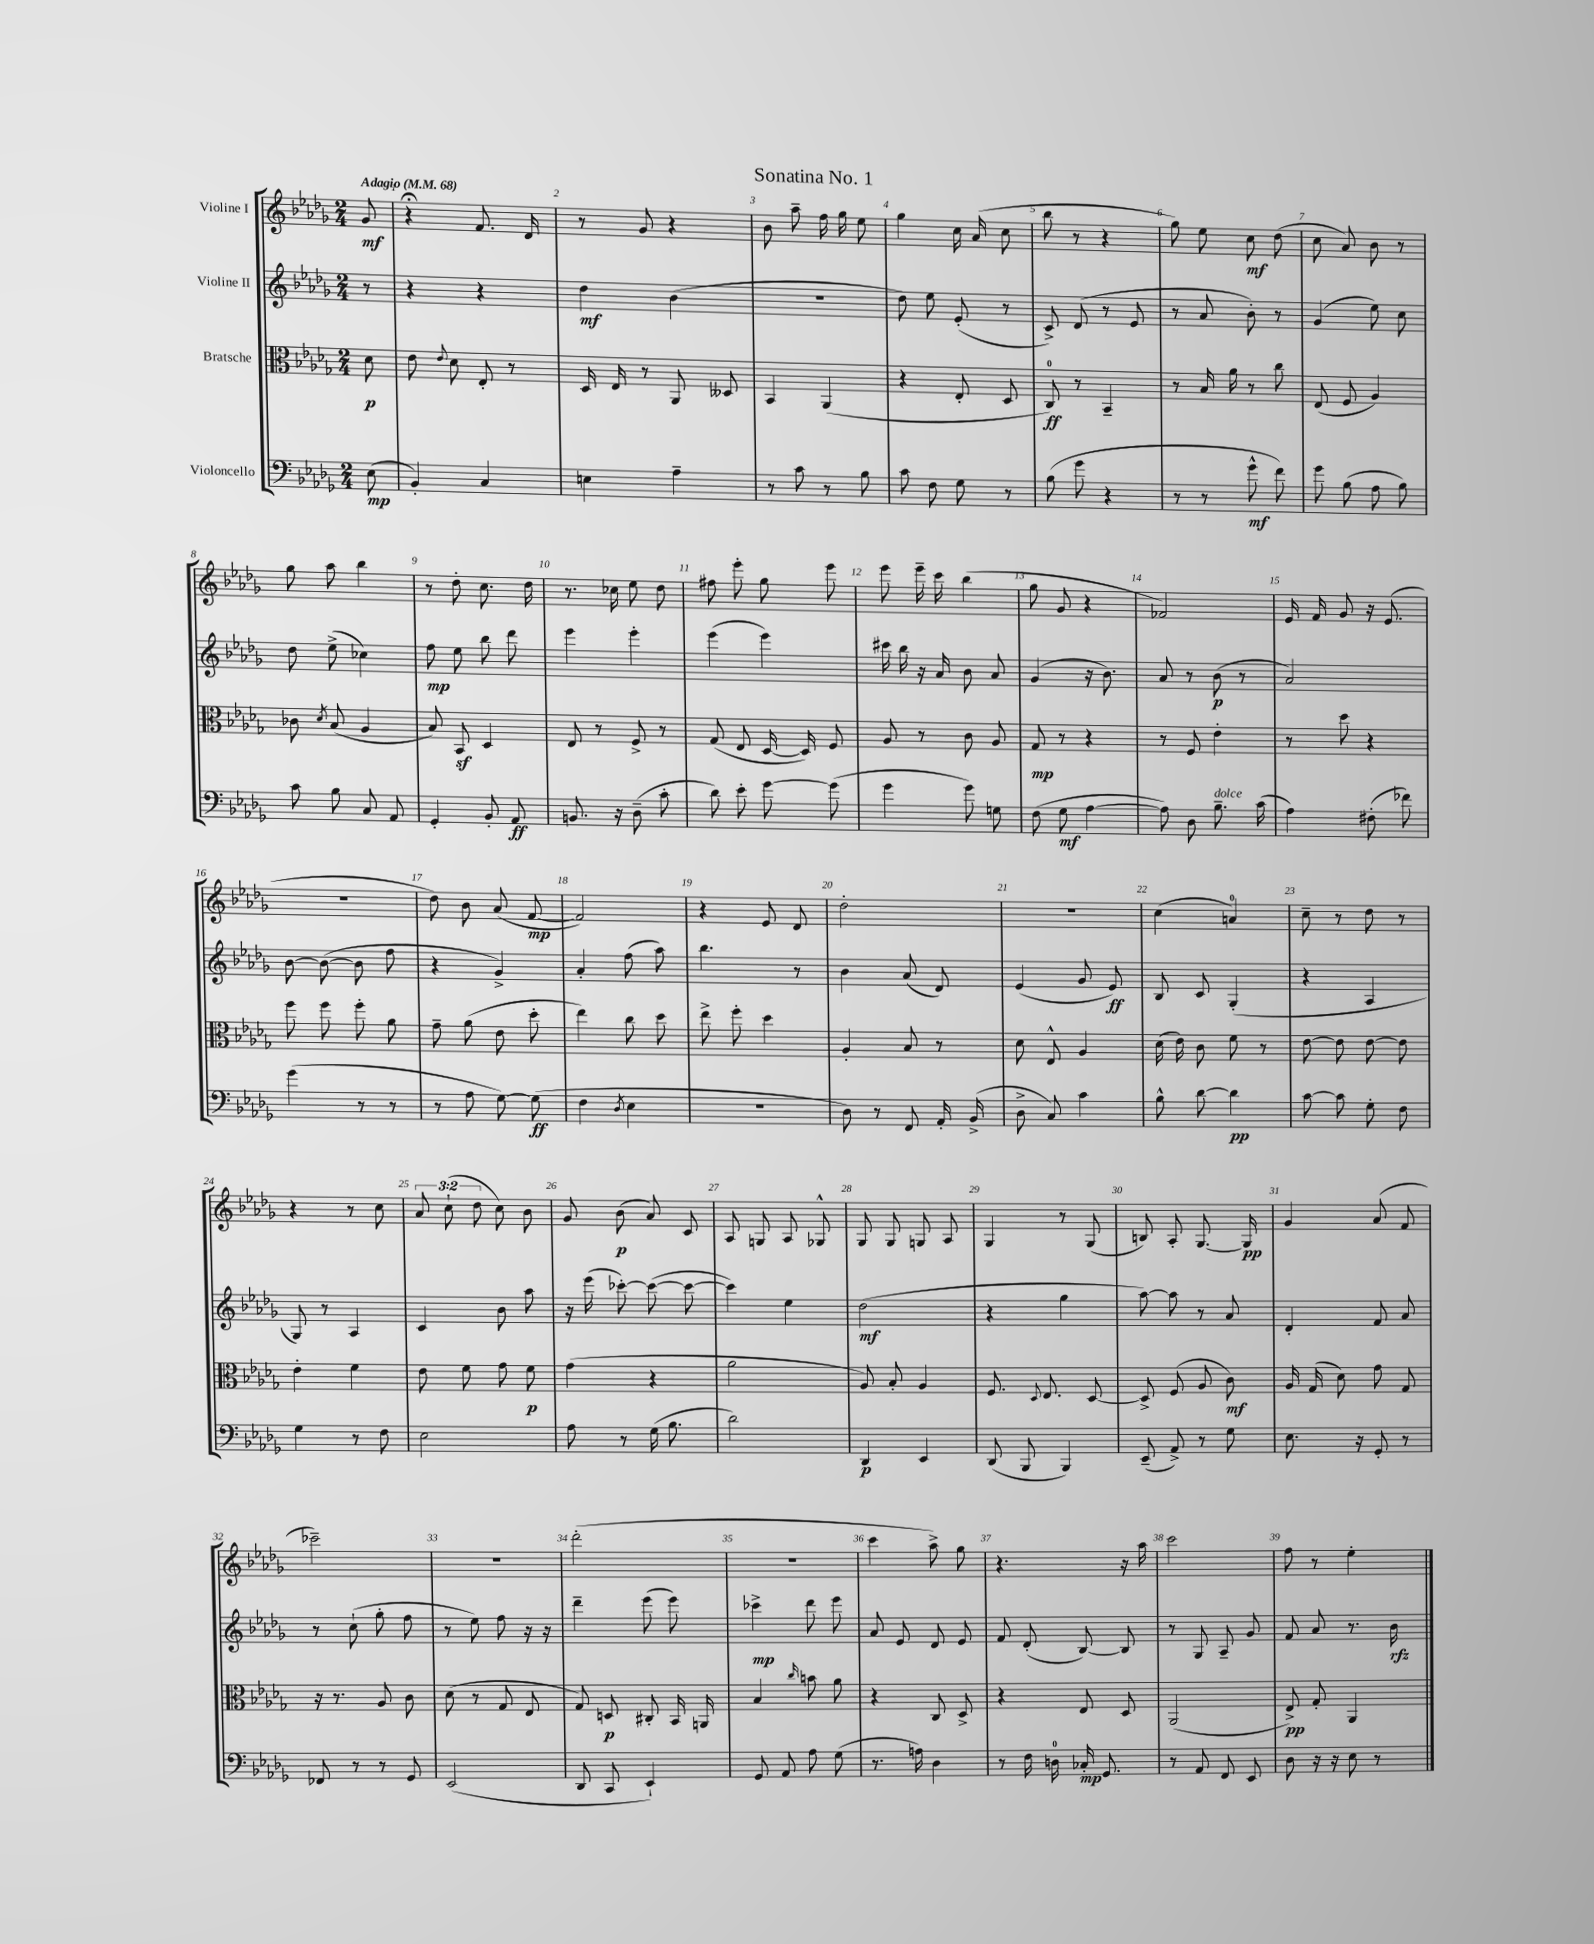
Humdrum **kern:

**kern	**dynam	**kern	**dynam	**kern	**dynam	**kern	**dynam
*part4	*part4	*part3	*part3	*part2	*part2	*part1	*part1
*staff4	*staff4	*staff3	*staff3	*staff2	*staff2	*staff1	*staff1
*I"Violoncello	*	*I"Bratsche	*	*I"Violine II	*	*I"Violine I	*
*clefF4	*	*clefC3	*	*clefG2	*	*clefG2	*
*k[b-e-a-d-g-]	*	*k[b-e-a-d-g-]	*	*k[b-e-a-d-g-]	*	*k[b-e-a-d-g-]	*
*M2/4	*	*M2/4	*	*M2/4	*	*M2/4	*
*MM68	*	*MM68	*	*MM68	*	*MM68	*
=	=	=	=	=	=	=	=
!	!	!	!	!	!	!LO:TX:a:B:t=Adagio	!
(8E-\	mp	8d-\	p	8r	.	8g-/	mf
=1	=1	=1	=1	=1	=1	=1	=1
4BB-'/)	.	8e-\	.	4r	.	4r;<	.
.	.	8qqe-/	.	.	.	.	.
.	.	8d-\	.	.	.	.	.
4C/	.	8E-'/	.	4r	.	8.f/	.
.	.	8r	.	.	.	.	.
.	.	.	.	.	.	16d-/	.
=2	=2	=2	=2	=2	=2	=2	=2
4En\	.	16D-/	.	4dd-\	mf	8r	.
.	.	16E-/	.	.	.	.	.
.	.	8r	.	.	.	8g-/	.
4A-~\	.	8AA-/	.	(4b-\	.	4r	.
.	.	8D--X/	.	.	.	.	.
=3	=3	=3	=3	=3	=3	=3	=3
8r	.	4BB-/	.	2r	.	8b-\	.
8c\	.	.	.	.	.	8aa-~\	.
8r	.	(4AA-/	.	.	.	16ff\	.
.	.	.	.	.	.	16gg-\	.
8B-\	.	.	.	.	.	8ee-\	.
=4	=4	=4	=4	=4	=4	=4	=4
8c\	.	4r	.	8dd-\)	.	4gg-\	.
8F\	.	.	.	8ee-\	.	.	.
8G-\	.	8E-'/	.	(8e-'/	.	16cc\	.
.	.	.	.	.	.	(16a-/	.
8r	.	8D-/	.	8r	.	8cc\	.
=5	=5	=5	=5	=5	=5	=5	=5
(8B-\	.	8C/)	ff	8c^/)	.	8bb-\	.
8g-\	.	8r	.	(8d-/	.	8r	.
4r	.	4BB-~/	.	8r	.	4r	.
.	.	.	.	8e-/	.	.	.
=6	=6	=6	=6	=6	=6	=6	=6
8r	.	8r	.	8r	.	8gg-\)	.
8r	.	16B-/	.	8a-/	.	8ee-\	.
.	.	16a-\	.	.	.	.	.
8g-^^\	mf	8r	.	8b-'\)	.	8cc\	mf
8f\)	.	8cc\	.	8r	.	(8dd-\	.
=7	=7	=7	=7	=7	=7	=7	=7
8g-\	.	(8E-/	.	(4g-/	.	8cc\	.
(8B-\	.	8F/	.	.	.	8a-/)	.
8A-\	.	4A-/)	.	8ee-\)	.	8b-\	.
8B-\)	.	.	.	8cc\	.	8r	.
!!LO:LB:g=z
=8	=8	=8	=8	=8	=8	=8	=8
8c\	.	8c-X\	.	8dd-\	.	8gg-\	.
.	.	8qd-/	.	.	.	.	.
8B-\	.	(8B-/	.	(8ee-^\	.	8aa-\	.
8C/	.	4A-/	.	4cc-X\)	.	4bb-\	.
8AA-/	.	.	.	.	.	.	.
=9	=9	=9	=9	=9	=9	=9	=9
4GG-'/	.	8B-/)	.	8ff\	mp	8r	.
.	.	8BB-z/	.	8ee-\	.	8dd-'\	.
8BB-'/	.	4D-/	.	8bb-\	.	8.cc\	.
8AA-/	ff	.	.	8ddd-\	.	.	.
.	.	.	.	.	.	16dd-\	.
=10	=10	=10	=10	=10	=10	=10	=10
8.BBn/	.	8E-/	.	4eee-\	.	8.r	.
.	.	8r	.	.	.	.	.
16r	.	.	.	.	.	16cc-X\	.
(8D-~\	.	8F^/	.	4eee-'\	.	8ee-\	.
8c'\	.	8r	.	.	.	8dd-\	.
=11	=11	=11	=11	=11	=11	=11	=11
8d-\)	.	(8G-/	.	(4eee-\	.	8ff#X\	.
8e-'\	.	8E-/	.	.	.	8eee-'\	.
[8g-\	.	[16D-/	.	4eee-\)	.	8gg-\	.
.	.	16D-/])	.	.	.	.	.
(8g-\]	.	8F/	.	.	.	8eee-\	.
=12	=12	=12	=12	=12	=12	=12	=12
4g-\	.	8A-/	.	16ccc#X\	.	8eee-\	.
.	.	.	.	16bb-\	.	.	.
.	.	8r	.	16r	.	16eee-~\	.
.	.	.	.	16a-/	.	16ccc\	.
8g-\)	.	8c\	.	8b-\	.	(4bb-\	.
8Gn\	.	8A-/	.	8a-/	.	.	.
=13	=13	=13	=13	=13	=13	=13	=13
(8F\	.	8G-/	mp	(4g-/	.	8gg-\	.
8G-\	mf	8r	.	.	.	8g-/	.
[4A-\	.	4r	.	16r	.	4r	.
.	.	.	.	8.b-\)	.	.	.
=14	=14	=14	=14	=14	=14	=14	=14
8A-\])	.	8r	.	8a-/	.	2f-X/)	.
8D-\	.	8F/	.	8r	.	.	.
!LO:TX:a:i:t=dolce	!	!	!	!	!	!	!
8.B-~\	.	4e-'\	.	(8b-\	p	.	.
.	.	.	.	8r	.	.	.
(16c\	.	.	.	.	.	.	.
=15	=15	=15	=15	=15	=15	=15	=15
4A-\)	.	8r	.	2a-/)	.	16e-/	.
.	.	.	.	.	.	16f/	.
.	.	8dd-\	.	.	.	8g-/	.
(8F#X'\	.	4r	.	.	.	16r	.
.	.	.	.	.	.	(8.e-/	.
8f-X\)	.	.	.	.	.	.	.
!!LO:LB:g=z
=16	=16	=16	=16	=16	=16	=16	=16
(4g-\	.	8ff\	.	[8b-\	.	2r	.
.	.	8ff\	.	(8b-\_	.	.	.
8r	.	8ff'\	.	8b-\]	.	.	.
8r	.	8a-\	.	8ff\	.	.	.
=17	=17	=17	=17	=17	=17	=17	=17
8r	.	8g-~\	.	4r	.	8dd-\)	.
8A-\	.	(8a-\	.	.	.	8b-\	.
[8G-\)	.	8e-\	.	4g-^/)	.	(8a-/	.
(8G-\]	ff	8dd-'\	.	.	.	[8f/	mp
=18	=18	=18	=18	=18	=18	=18	=18
4F\	.	4ee-\)	.	4a-'/	.	2f/])	.
8qD-/	.	.	.	.	.	.	.
4E-\	.	8cc\	.	(8ff\	.	.	.
.	.	8dd-\	.	8aa-\)	.	.	.
=19	=19	=19	=19	=19	=19	=19	=19
2r	.	8ee-^\	.	4.bb-\	.	4r	.
.	.	8ff'\	.	.	.	.	.
.	.	4dd-\	.	.	.	8e-/	.
.	.	.	.	8r	.	8d-/	.
=20	=20	=20	=20	=20	=20	=20	=20
8D-\)	.	4A-'/	.	4b-\	.	2dd-'\	.
8r	.	.	.	.	.	.	.
8FF/	.	8B-/	.	(8a-/	.	.	.
16AA-'/	.	8r	.	8d-/)	.	.	.
(16BB-^/	.	.	.	.	.	.	.
=21	=21	=21	=21	=21	=21	=21	=21
8D-^\	.	8d-\	.	(4e-/	.	2r	.
8C/)	.	8E-^^/	.	.	.	.	.
4c\	.	4A-/	.	8g-/	.	.	.
.	.	.	.	8e-/)	ff	.	.
=22	=22	=22	=22	=22	=22	=22	=22
8B-^^\	.	(16d-\	.	8B-/	.	(4cc\	.
.	.	16e-\)	.	.	.	.	.
[8d-\	.	8c\	.	8c/	.	.	.
4d-\]	pp	8f\	.	(4G-'/	.	4an/)	.
.	.	8r	.	.	.	.	.
=23	=23	=23	=23	=23	=23	=23	=23
[8c\	.	[8e-\	.	4r	.	8cc~\	.
8c\]	.	8e-\]	.	.	.	8r	.
8G-'\	.	[8e-\	.	4A-/	.	8dd-\	.
8F\	.	8e-\]	.	.	.	8r	.
!!LO:LB:g=z
=24	=24	=24	=24	=24	=24	=24	=24
4G-\	.	4e-'\	.	8G-/)	.	4r	.
.	.	.	.	8r	.	.	.
8r	.	4f\	.	4A-/	.	8r	.
8F\	.	.	.	.	.	8cc\	.
=25	=25	=25	=25	=25	=25	=25	=25
2E-\	.	8e-\	.	4c/	.	12a-/	.
.	.	.	.	.	.	(12cc`\	.
.	.	8f\	.	.	.	.	.
.	.	.	.	.	.	12dd-\	.
.	.	8g-\	.	8b-\	.	8cc\)	.
.	.	8f\	p	8aa-\	.	8b-\	.
=26	=26	=26	=26	=26	=26	=26	=26
8A-\	.	(4g-\	.	16r	.	8g-/	.
.	.	.	.	(16eee-\	.	.	.
8r	.	.	.	[8ccc-X'\)	.	(8b-\	p
(16G-\	.	4r	.	(8ccc-\_	.	8a-/)	.
8.B-\	.	.	.	.	.	.	.
.	.	.	.	8ccc-\_	.	8c/	.
=27	=27	=27	=27	=27	=27	=27	=27
2d-\)	.	2a-\	.	4ccc-\])	.	8A-/	.
.	.	.	.	.	.	8Gn/	.
.	.	.	.	4ee-\	.	8A-/	.
.	.	.	.	.	.	8G-X^^/	.
=28	=28	=28	=28	=28	=28	=28	=28
4DD-/	p	8A-/)	.	(2dd-\	mf	8G-/	.
.	.	8B-'/	.	.	.	8G-/	.
4EE-/	.	4A-/	.	.	.	8Gn/	.
.	.	.	.	.	.	8A-/	.
=29	=29	=29	=29	=29	=29	=29	=29
(8DD-/	.	8.F/	.	4r	.	4G-/	.
8BBB-/	.	.	.	.	.	.	.
.	.	8qqD-/	.	.	.	.	.
.	.	8.E-/	.	.	.	.	.
4BBB-/)	.	.	.	4gg-\	.	8r	.
.	.	[8D-/	.	.	.	(8G-/	.
=30	=30	=30	=30	=30	=30	=30	=30
(8EE-~/	.	8D-^/]	.	[8aa-\)	.	8Bn/)	.
8AA-^/)	.	(8F/	.	8aa-\]	.	8A-'/	.
8r	.	8A-/	.	8r	.	[8.G-/	.
8G-\	.	8c\)	mf	8a-/	.	.	.
.	.	.	.	.	.	16G-/]	pp
=31	=31	=31	=31	=31	=31	=31	=31
8.E-\	.	16A-/	.	4d-'/	.	4g-/	.
.	.	(16G-/	.	.	.	.	.
.	.	8d-\)	.	.	.	.	.
16r	.	.	.	.	.	.	.
8GG-'/	.	8g-\	.	8f/	.	(8a-/	.
8r	.	8G-/	.	8a-/	.	8f/	.
!!LO:LB:g=z
=32	=32	=32	=32	=32	=32	=32	=32
8FF-X/	.	16r	.	8r	.	2ccc-X~\)	.
.	.	8.r	.	.	.	.	.
8r	.	.	.	(8cc`\	.	.	.
8r	.	8A-/	.	8gg-'\	.	.	.
8GG-/	.	8c\	.	8ff\	.	.	.
=33	=33	=33	=33	=33	=33	=33	=33
(2EE-/	.	(8d-\	.	8r	.	2r	.
.	.	8r	.	8ee-\)	.	.	.
.	.	8G-/	.	8ff\	.	.	.
.	.	8E-/	.	16r	.	.	.
.	.	.	.	16r	.	.	.
=34	=34	=34	=34	=34	=34	=34	=34
8DD-/	.	8G-/)	.	4ddd-~\	.	(2ddd-'\	.
8CC/	.	8Dn/	p	.	.	.	.
4EE-`/)	.	8C#X'/	.	(8eee-\	.	.	.
.	.	16BB-/	.	8eee-\)	.	.	.
.	.	16AAn/	.	.	.	.	.
=35	=35	=35	=35	=35	=35	=35	=35
8GG-/	.	4B-/	.	4ccc-X^\	mp	2r	.
8AA-/	.	.	.	.	.	.	.
.	.	16qqcc/	.	.	.	.	.
8A-\	.	8bn\	.	8ddd-\	.	.	.
(8G-\	.	8a-\	.	8eee-\	.	.	.
=36	=36	=36	=36	=36	=36	=36	=36
8.r	.	4r	.	8a-/	.	4ccc\	.
.	.	.	.	8e-/	.	.	.
16An\)	.	.	.	.	.	.	.
4D-\	.	8C/	.	8d-/	.	8aa-^\)	.
.	.	8D-^/	.	8e-/	.	8gg-\	.
=37	=37	=37	=37	=37	=37	=37	=37
8r	.	4r	.	8f/	.	4.r	.
16F\	.	.	.	(8d-'/	.	.	.
16Dn\	.	.	.	.	.	.	.
16C-X'/	mp	8E-/	.	[8B-/)	.	.	.
8.GG-/	.	.	.	.	.	.	.
.	.	8D-/	.	8B-/]	.	16r	.
.	.	.	.	.	.	16aa-\	.
=38	=38	=38	=38	=38	=38	=38	=38
8r	.	(2AA-/	.	8r	.	2ccc\	.
8AA-/	.	.	.	8G-/	.	.	.
8FF/	.	.	.	8A-~/	.	.	.
8EE-/	.	.	.	8g-/	.	.	.
=39	=39	=39	=39	=39	=39	=39	=39
8D-\	.	8E-^/)	pp	8f/	.	8ff\	.
16r	.	8G-'/	.	8a-/	.	8r	.
16r	.	.	.	.	.	.	.
8E-\	.	4AA-/	.	8.r	.	4ee-'\	.
8r	.	.	.	.	.	.	.
.	.	.	.	16b-\	rfz	.	.
==	==	==	==	==	==	==	==
*-	*-	*-	*-	*-	*-	*-	*-
